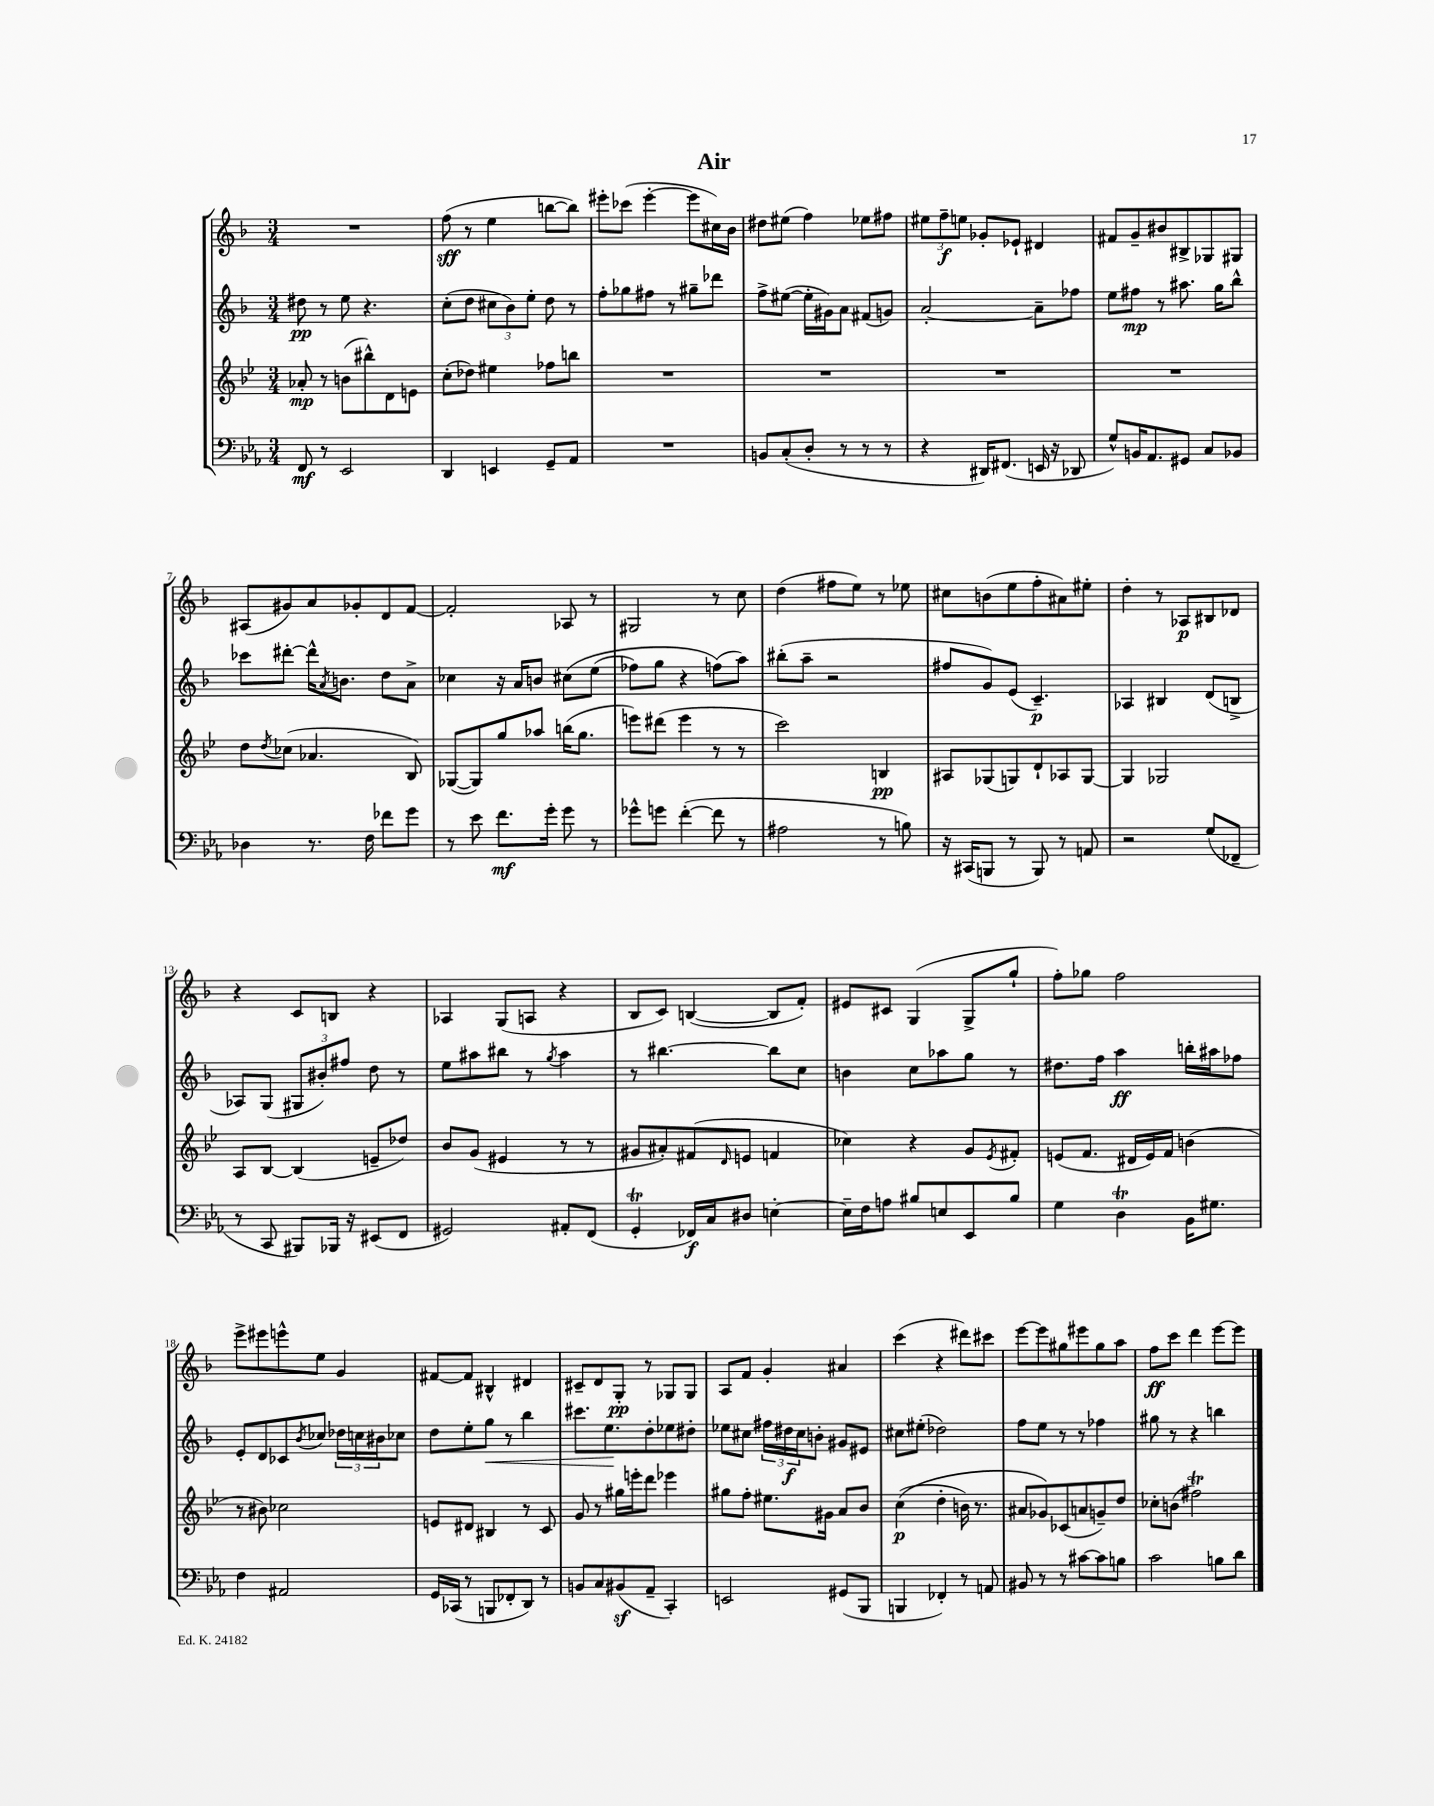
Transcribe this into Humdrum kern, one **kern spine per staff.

**kern	**kern	**kern	**kern
*staff4	*staff3	*staff2	*staff1
*clefF4	*clefG2	*clefG2	*clefG2
*k[b-e-a-]	*k[b-e-]	*k[b-]	*k[b-]
*M3/4	*M3/4	*M3/4	*M3/4
8FF	8a-'	8dd#	2.r
8r	8r	8r	.
2EE-	(8b	8ee	.
.	8bb#^^)	4.r	.
.	8d	.	.
.	8e	.	.
=	=	=	=
4DD	(8cc'	(8cc'	(8ff
.	8dd-)	8dd	8r
4EE	4ee#	12cc#	4ee
.	.	12b-)	.
.	.	12ee'	.
8GG~	8ff-	8dd	[8bb
8AA-	8bb	8r	8bb])
=	=	=	=
2.r	2.r	8ff'	8eee#'
.	.	8gg-	(8ccc-
.	.	8ff#	[4eee#'
.	.	8r	.
.	.	8gg#~	8eee#]
.	.	8ddd-	16cc#)
.	.	.	16b-
=	=	=	=
8BB	2.r	8ff^	8dd#
(8C'	.	([8ee#	(8ee#
8D'	.	16ee#']	4ff)
.	.	16g#)	.
8r	.	8a	.
8r	.	(8f#	8ee-
8r	.	8g)	8ff#
=	=	=	=
4r	2.r	[2a'	12ee#
.	.	.	12ff~
.	.	.	12ee
16DD#)	.	.	8g-'
(8.FF#	.	.	.
.	.	.	8e-`
16EE	.	8a~]	4d#
16r	.	.	.
8DD-	.	8ff-	.
=	=	=	=
8G^^)	2.r	8ee	8f#
16BB	.	8ff#	8g~
8.AA-	.	.	.
.	.	8r	8b#
8GG#	.	8.aa#	8B#^
8C	.	.	8G-
.	.	16gg	.
8BB-	.	8bb-^^	8G#
=	=	=	=
4D-	8dd	8ccc-	(8A#
.	8qdd	.	.
.	(8cc-	[8ddd#'	8g#)
8.r	4.a-	16ddd#^^]	8a
.	.	8qa	.
.	.	8.b	.
.	.	.	8g-'
16F	.	.	.
8f-	.	8dd	8d
8g	8B-)	8a^	[8f
=	=	=	=
8r	([8G-	4cc-	2f']
8e-	8G-])	.	.
8.f	8gg	16r	.
.	.	16a	.
.	8aa-	8b	.
16g'	.	.	.
8g	(16bb	&(8cc#	8A-
.	8.gg	.	.
8r	.	(8ee	8r
=	=	=	=
8g-^^	8eee)	8ff-)	2G#
8g	(8ddd#	8gg	.
([4f'	4eee	4r	.
8f]	8r	(8ff&)	8r
8r	8r	8aa)	8cc
=	=	=	=
2A#	2ccc)	(8bb#'	(4dd
.	.	8aa~	.
.	.	2r	8ff#
.	.	.	8ee)
8r	4B	.	8r
8B)	.	.	8ee-
=	=	=	=
16r	8A#	8ff#	8cc#
(16CC#	.	.	.
8BBB	(8G-	8g)	(8b
8r	8G)	(8e	8ee
8BBB)	8d`	4.c~)	8ff'
8r	8A-	.	8a#)
8AA	[8G	.	8ee#'
=	=	=	=
2r	4G]	4A-	4dd'
.	2G-	4B#	8r
.	.	.	8A-
(8G	.	(8d	8B#
8FF-~	.	8B^	8d-
=	=	=	=
8r	8A	8A-)	4r
8CC	[8B-	(8G	.
8BBB#)	(4B-]	12G#	8c
.	.	12b#')	.
16BBB-	.	.	8B
.	.	12ff#	.
16r	.	.	.
(8EE#	8e~	8dd	4r
8FF	8dd-)	8r	.
=	=	=	=
2GG#)	8b-	8ee	4A-
.	(8g	8aa#	.
.	4e#	8bb#	(8G
.	.	8r	8A
.	.	8qgg	.
8AA#'	8r	4aa#	4r
(8FF	8r	.	.
=	=	=	=
4GG'	8g#	8r	8B-
.	8a#')	[4.bb#	8c)
16FF-)	(8f#	.	([4B
16C	.	.	.
.	16qqd	.	.
8D#	8e	.	.
[4E'	4f	8bb#]	8B]
.	.	8cc	8f')
=	=	=	=
16E~]	4cc-)	4b	8e#
16F	.	.	.
8A	.	.	8c#
8B#	4r	8cc	(4G
8E	.	8aa-	.
8EE-	8g	8gg	8G^
.	8qe-	.	.
8B#	8f#'	8r	8gg`
=	=	=	=
4G	(8e	8.dd#	8ff')
.	8.f	.	8gg-
.	.	16ff	.
4D	.	4aa	2ff
.	16d#	.	.
.	16e)	.	.
.	16f	.	.
16BB-	(4b	16bb'	.
8.G#	.	16aa#	.
.	.	8ff-	.
=	=	=	=
4F	8r	8e'	8eee^
.	8b#)	8d	8eee#
2AA#	2cc-	8c-	8eee^^
.	.	8qb-	.
.	.	8cc-	8ee
.	.	24dd-	4g
.	.	24cc	.
.	.	24b#	.
.	.	8cc-	.
=	=	=	=
16GG	8e	8dd	[8f#
(16CC-	.	.	.
8r	8d#	8ee'	8f#]
8BBB	4B#	8gg	4B#^^
8FF-'	.	8r	.
8DD)	8r	4bb-	4d#
8r	8c	.	.
=	=	=	=
8BB	8g	8.ccc#	8c#~
8C	8r	.	8d
.	.	8.ee	.
(8BB#	16gg#	.	8G'
.	16eee'	.	.
8AA-~	8ddd	8dd'	8r
4CC')	4eee-	8ee-	8G-
.	.	8dd#'	8G-
=	=	=	=
2EE	8gg#	8ee-	8A
.	8ff'	8cc#	8f
.	8.ee#	24ff#	4g'
.	.	24dd#	.
.	.	24cc#	.
.	.	8b'	.
.	16g#	.	.
(8GG#	8a	8g#	4a#
8BBB-	8b-	8e#	.
=	=	=	=
4BBB	&((4cc	8cc#	(4ccc
.	.	(8ee#'	.
4FF-')	4dd'	2dd-)	4r
8r	16b)	.	8ddd#)
.	8.r	.	.
8AA	.	.	8ccc#
=	=	=	=
8BB#	8a#	8ff	[8eee
8r	8g-&)	8ee	8eee]
8r	(8c-	8r	8gg#
[8c#	8a	8r	8eee#
8c#]	8g~)	4ff-	8gg#
8B	8dd	.	8aa
=	=	=	=
2c	8cc-'	8gg#	8ff
.	(8b	8r	8ccc
.	2ff#)	4r	4ddd
8B	.	4bb	[8eee
8d	.	.	8eee]
==	==	==	==
*-	*-	*-	*-
